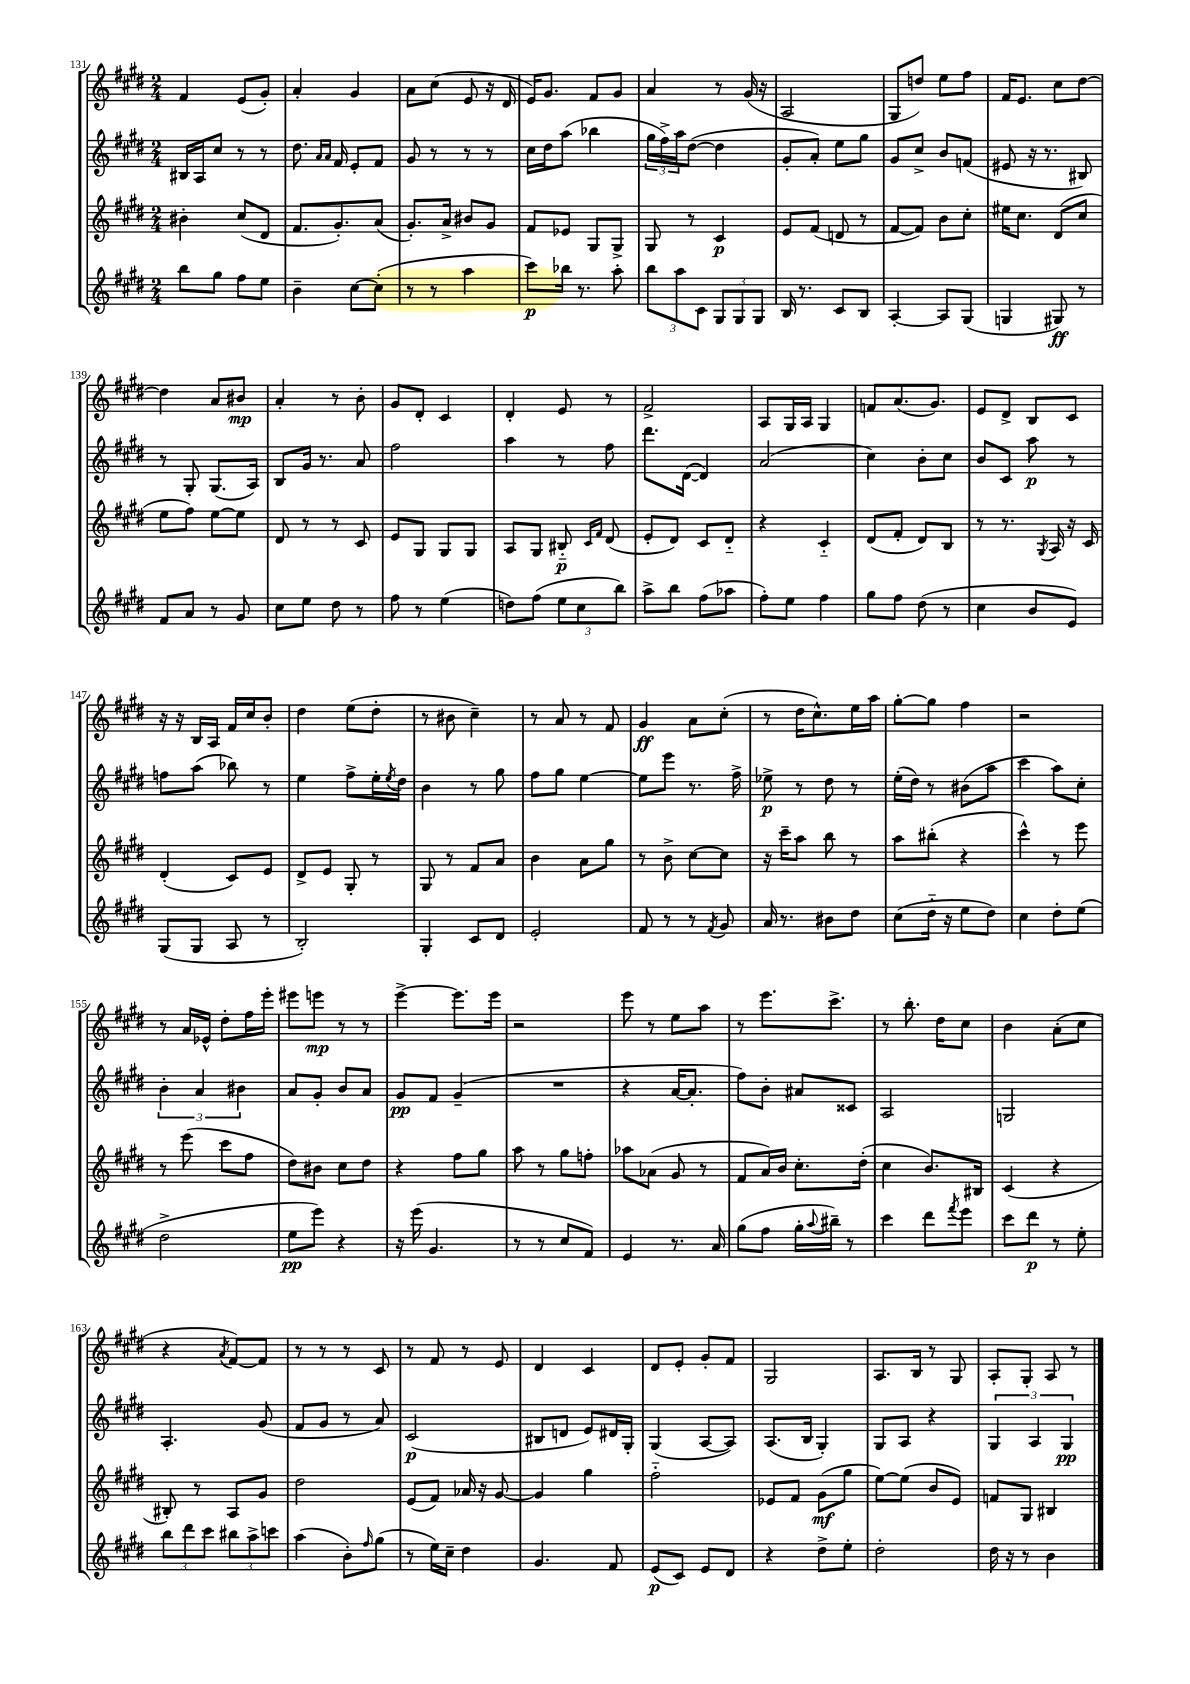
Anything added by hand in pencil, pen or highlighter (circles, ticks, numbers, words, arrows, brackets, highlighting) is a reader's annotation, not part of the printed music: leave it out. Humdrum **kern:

**kern	**kern	**kern	**kern
*staff4	*staff3	*staff2	*staff1
*clefG2	*clefG2	*clefG2	*clefG2
*k[f#c#g#d#]	*k[f#c#g#d#]	*k[f#c#g#d#]	*k[f#c#g#d#]
*M2/4	*M2/4	*M2/4	*M2/4
8bb	4b#'	16B#	4f#
.	.	16A	.
8gg#	.	8cc#	.
8ff#	(8cc#	8r	(8e
8ee	8d#	8r	8g#')
=	=	=	=
4b~	8.f#	8.dd#	4a'
.	.	16qqa	.
.	.	16qqa	.
.	8.g#')	16f#	.
[8cc#	.	8e'	4g#
(8cc#']	(8a	8f#	.
=	=	=	=
8r	8.g#')	8g#	8a
8r	.	8r	(8cc#
.	16a^	.	.
4aa	8b#	8r	8e
.	8g#	8r	16r
.	.	.	16d#
=	=	=	=
8ccc#)	8f#	16cc#	16e)
.	.	16dd#	8.g#
16bb-	8e-	(8aa	.
8.r	.	.	.
.	8G#	4bb-	8f#
8aa'	8G#^	.	8g#
=	=	=	=
12bb	8G#	24gg#	4a
.	.	24ff#^)	.
12aa	.	24aa	.
.	8r	([8dd#	.
12c#	.	.	.
12G#	4c#	4dd#]	8r
12G#	.	.	.
.	.	.	(16g#
12G#	.	.	.
.	.	.	16r
=	=	=	=
16B	8e	8g#'	2A
8.r	.	.	.
.	(8f#	8a')	.
8c#	8d	8ee	.
8B	8r	8gg#	.
=	=	=	=
[4A'	[8f#	8g#	8G#
.	8f#])	8cc#^	8dd)
8A]	8b	8b	8ee
(8G#	8cc#'	(8f	8ff#
=	=	=	=
4G	16ee#	8e#	16f#
.	8.cc#	.	8.e
.	.	16r	.
.	.	8.r	.
8G#)	(8d#	.	8cc#
8r	8cc#	8B#)	[8dd#
=	=	=	=
8f#	8ee	8r	4dd#]
8a	8ff#)	8G#'	.
8r	[8ee	(8.G#	8a
8g#	8ee]	.	8b#
.	.	16A)	.
=	=	=	=
8cc#	8d#	8B	4a'
8ee	8r	16g#	.
.	.	8.r	.
8dd#	8r	.	8r
8r	8c#	8a	8b'
=	=	=	=
8ff#	8e	2ff#	8g#
8r	8G#	.	8d#'
(4ee	8G#	.	4c#
.	8G#	.	.
=	=	=	=
8dd)	8A	4aa	4d#'
(8ff#	8G#	.	.
12ee	8B#'~	8r	8e
12cc#	.	.	.
.	16qqc#	.	.
.	16qqf#	.	.
.	(8d#	8ff#	8r
12bb)	.	.	.
=	=	=	=
8aa^	8e'	8.ddd#	2f#^
8bb	8d#)	.	.
.	.	([16d#	.
(8ff#	8c#	4d#])	.
8aa-	8d#'~	.	.
=	=	=	=
8ff#')	4r	(2a	8A
8ee	.	.	16G#
.	.	.	16A
4ff#	4c#'~	.	4G#
=	=	=	=
8gg#	(8d#	4cc#)	8f
8ff#	8f#'	.	(8.a
(8dd#	8d#)	8b'	.
.	.	.	8.g#)
8r	8B	8cc#	.
=	=	=	=
4cc#	8r	8b	8e
.	8.r	8c#	8d#^
8b	.	8aa	8B
.	8qG#	.	.
.	16A	.	.
8e)	16r	8r	8c#
.	16c#	.	.
=	=	=	=
(8G#	(4d#'	8ff	16r
.	.	.	16r
8G#	.	(8aa	16B
.	.	.	16A
8A	8c#)	8bb-)	16f#
.	.	.	16cc#
8r	8e	8r	8b'
=	=	=	=
2B')	8d#^	4ee	4dd#
.	8e	.	.
.	8G#'	8ff#^	(8ee
.	8r	16ee'	8dd#'
.	.	8qee	.
.	.	16dd#	.
=	=	=	=
4G#'	8G#	4b	8r
.	8r	.	8b#
8c#	8f#	8r	4cc#~)
8d#	8a	8gg#	.
=	=	=	=
2e'	4b	8ff#	8r
.	.	8gg#	8a
.	8a	[4ee	8r
.	8gg#	.	8f#
=	=	=	=
8f#	8r	8ee]	4g#
8r	8b^	8eee	.
8r	[8cc#	8.r	8a
8qf#	.	.	.
8g#	8cc#]	.	(8cc#'
.	.	16ff#^	.
=	=	=	=
16a	16r	8ee-^	8r
8.r	16ccc#~	.	.
.	8aa	8r	16dd#
.	.	.	8.cc#^^)
8b#	8bb	8dd#	.
8dd#	8r	8r	16ee
.	.	.	16aa
=	=	=	=
(8cc#	8aa	(16ee'	[8gg#'
.	.	16dd#)	.
16dd#'~	(8bb#'	8r	8gg#]
16r	.	.	.
8ee	4r	(8b#	4ff#
8dd#)	.	8aa	.
=	=	=	=
4cc#	4ccc#^^)	4ccc#	2r
8dd#'	8r	8aa)	.
(8ee	8eee	8cc#'	.
=	=	=	=
2dd#^	8r	6b'	8r
.	(8eee	.	16a
.	.	6a	.
.	.	.	16e-^^
.	8ccc#	.	8dd#'
.	.	6b#	.
.	8ff#	.	16ff#
.	.	.	16eee'
=	=	=	=
8ee	8dd#)	8a	8eee#
8eee)	8b#	8g#'	8eee
4r	8cc#	8b	8r
.	8dd#	8a	8r
=	=	=	=
16r	4r	8g#	[4eee^
(16eee	.	.	.
4.g#	.	8f#	.
.	8ff#	(4g#~	8.eee]
.	8gg#	.	.
.	.	.	16eee
=	=	=	=
8r	8aa	2r	2r
8r	8r	.	.
8cc#	8gg#	.	.
8f#)	8ff'	.	.
=	=	=	=
4e	8aa-	4r	8eee
.	(8a-	.	8r
8.r	8g#	[16a	8ee
.	.	8.a']	.
.	8r	.	8aa
16a	.	.	.
=	=	=	=
(8gg#	8f#	8ff#)	8r
8ff#	16a)	8b'	8.eee
.	16b	.	.
16gg#'	8.cc#'	8a#	.
8qqaa	.	.	.
16bb#~)	.	.	8.ccc#^
8r	.	8c##	.
.	(16dd#'	.	.
=	=	=	=
4ccc#	4cc#	2A	8r
.	.	.	8.bb'
8ddd#	8.b)	.	.
.	.	.	16dd#
8qfff#	.	.	.
8eee	.	.	8cc#
.	16B#	.	.
=	=	=	=
8ccc#	(4c#	2G	4b
8ddd#	.	.	.
8r	4r	.	(8a'
8ee'	.	.	8cc#
=	=	=	=
12bb	8B#')	4.A'	4r
12ddd#	.	.	.
.	8r	.	.
12ccc#	.	.	.
.	.	.	8qa
12bb#	8A	.	[8f#)
12aa^	.	.	.
.	8g#	(8g#	8f#]
12ccc	.	.	.
=	=	=	=
(4aa	2dd#	8f#	8r
.	.	8g#	8r
8b')	.	8r	8r
16qqff#	.	.	.
(8gg#	.	8a)	8c#
=	=	=	=
8r	(8e	(2c#	8r
16ee)	8f#)	.	8f#
16cc#~	.	.	.
4dd#	16a-	.	8r
.	16r	.	.
.	[8g#	.	8e
=	=	=	=
4.g#	4g#]	8B#	4d#
.	.	8d	.
.	4gg#	8e)	4c#
8f#	.	16d#	.
.	.	16G#'	.
=	=	=	=
(8e	2ff#'~	(4G#	8d#
8c#)	.	.	8e'
8e	.	[8A	8g#'
8d#	.	8A])	8f#
=	=	=	=
4r	8e-	(8.A	2G#
.	8f#	.	.
.	.	16B	.
8dd#^	(8g#	4G#')	.
8ee'	8gg#	.	.
=	=	=	=
2dd#'	[8ee)	8G#	8.A
.	(8ee]	8A	.
.	.	.	16B
.	8b	4r	8r
.	8e)	.	8G#
=	=	=	=
16dd#	8f	6G#	8A'
16r	.	.	.
8r	8G#	.	8G#'
.	.	6A	.
4b	4B#	.	8A
.	.	6G#	.
.	.	.	8r
==	==	==	==
*-	*-	*-	*-
